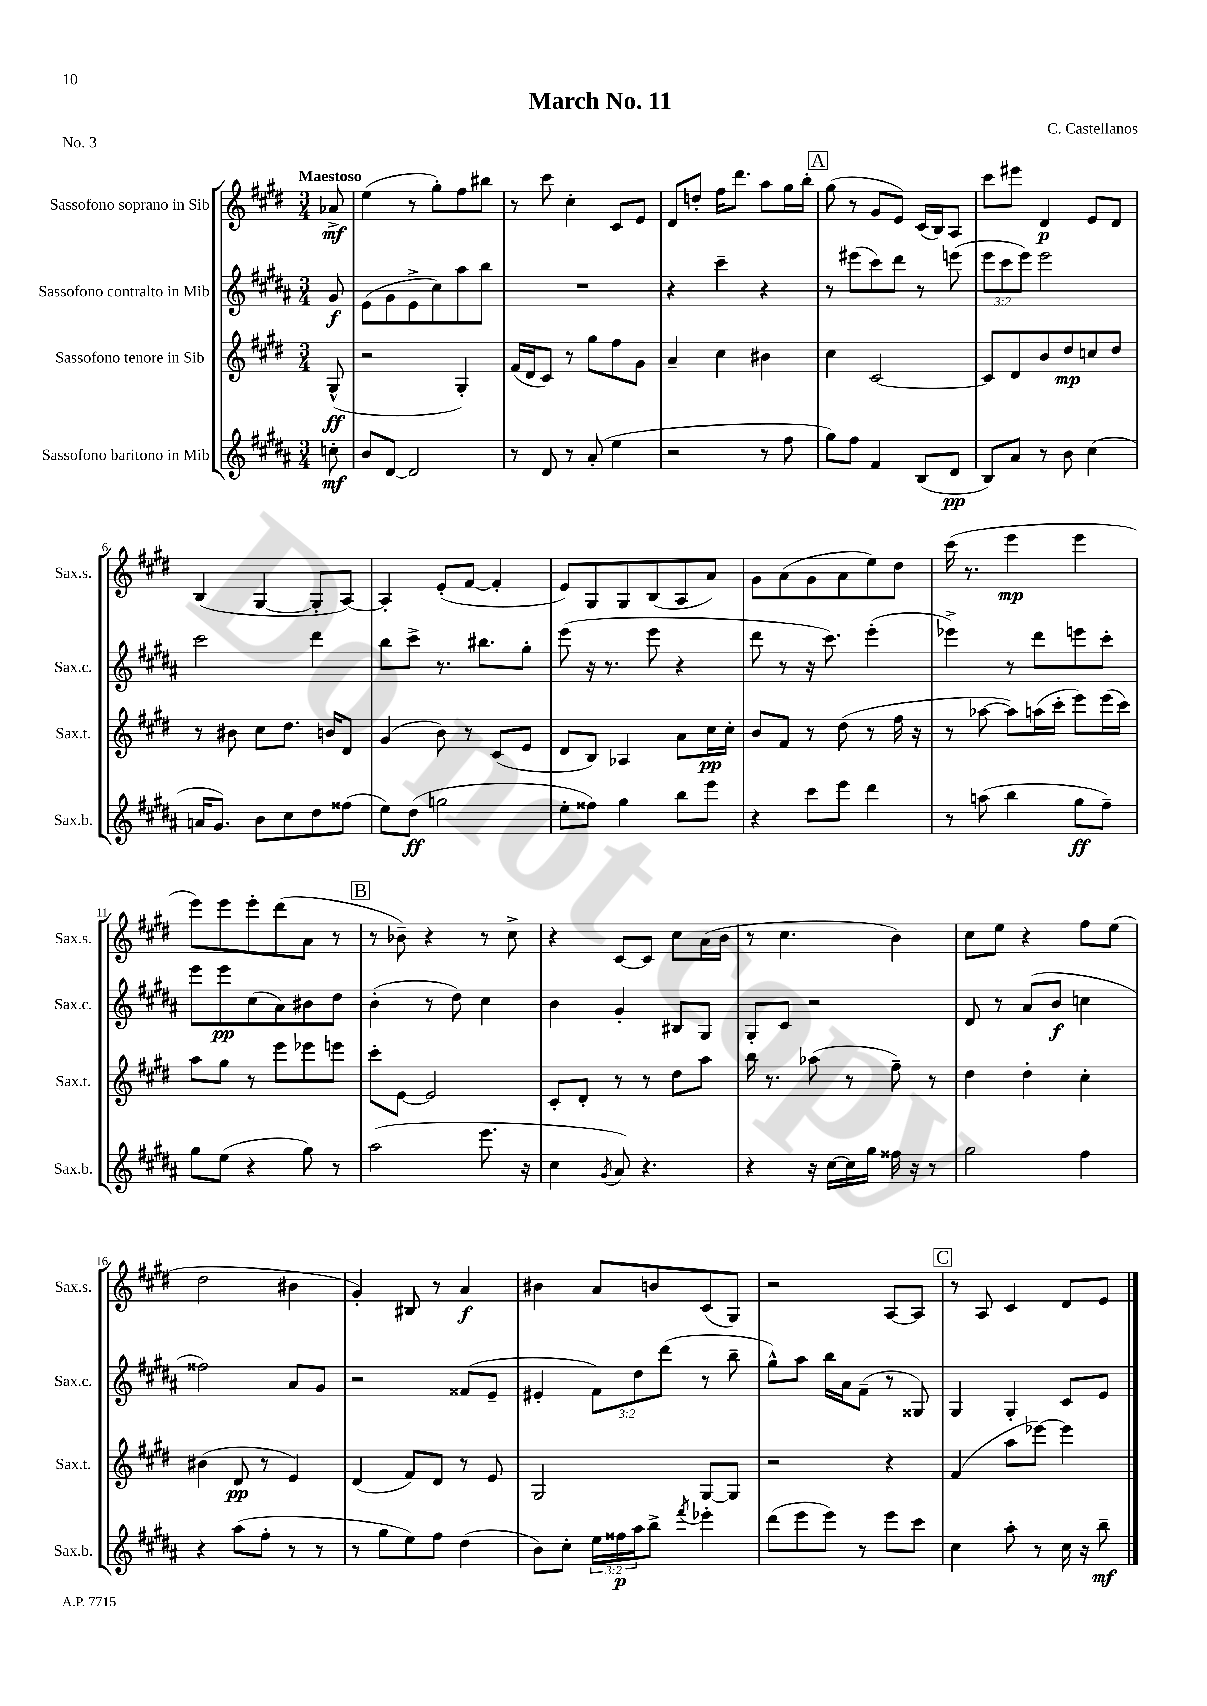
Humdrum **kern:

**kern	**kern	**kern	**kern
*staff4	*staff3	*staff2	*staff1
*clefG2	*clefG2	*clefG2	*clefG2
*k[f#c#g#d#a#]	*k[f#c#g#d#]	*k[f#c#g#d#a#]	*k[f#c#g#d#]
*M3/4	*M3/4	*M3/4	*M3/4
8cc'	(8G#^^	8g#	8a-^
=	=	=	=
8b	2r	(8e	(4ee
[8d#	.	8g#	.
2d#]	.	8e^	8r
.	.	8cc#)	8gg#')
.	4G#')	8aa#	8ff#
.	.	8bb	8bb#
=	=	=	=
8r	(16f#	2.r	8r
.	16d#	.	.
8d#	8c#)	.	8ccc#
8r	8r	.	4cc#'
(8a#'	8gg#	.	.
4ee	8ff#	.	8c#
.	8g#	.	8e
=	=	=	=
2r	4a~	4r	8d#
.	.	.	8dd'
.	4cc#	4ccc#~	16ff#
.	.	.	8.ddd#
8r	4b#	4r	8aa
8ff#	.	.	16gg#
.	.	.	16bb'
=	=	=	=
8gg#)	4cc#	8r	(8gg#
8ff#	.	(8eee#	8r
4f#	[2c#	8ccc#)	8g#
.	.	8ddd#	8e)
(8B	.	8r	(16c#
.	.	.	16B)
8d#	.	(8eee	8A
=	=	=	=
8B)	8c#]	12eee	8ccc#
.	.	12ccc#	.
8a#	8d#	.	8eee#
.	.	12eee)	.
8r	8b	2eee	4d#
8b	8dd#	.	.
(4cc#	8cc	.	8e
.	8dd#	.	8d#
=	=	=	=
16a	8r	2ccc#	(4B
8.g#)	.	.	.
.	8b#	.	.
8b	8cc#	.	[4G#
8cc#	8.dd#	.	.
8dd#	.	4ddd#	8G#']
.	16b	.	.
(8ff##	8d#	.	[8A)
=	=	=	=
8ee)	(4g#	8bb	4A']
(8dd#	.	8ccc#^	.
2gg	8b)	8.r	(8e'
.	8r	.	[8f#
.	.	8.bb#	.
.	(8c#	.	4f#']
.	8e	8gg#'	.
=	=	=	=
8ee'	8d#	(8eee	8e)
8ff##)	8B)	16r	8G#
.	.	8.r	.
4gg#	4A-	.	8G#
.	.	8eee	(8B
8bb	8a	4r	8A
8eee	16cc#	.	8a)
.	16cc#'	.	.
=	=	=	=
4r	8b	8ddd#	8g#
.	8f#	8r	(8a
8ccc#	8r	16r	8g#
.	.	8.ccc#)	.
8eee	(8dd#	.	8a
4ddd#	8r	(4eee'	8ee)
.	16ff#	.	8dd#
.	16r	.	.
=	=	=	=
8r	8r	4eee-^)	(16ccc#
.	.	.	8.r
(8aa	[8aa-	.	.
4bb	8aa-])	8r	4eee
.	(16aa	8ddd#	.
.	16ccc#'	.	.
8gg#	8eee)	8eee	4eee
8ff#~)	(16eee	8ccc#'	.
.	16ccc#)	.	.
=	=	=	=
8gg#	8aa	8eee	8eee)
(8ee	8gg#	8eee	8eee
4r	8r	(8cc#	8eee'
.	8eee	8a#)	(8ddd#
8gg#)	8eee-	8b#	8a
8r	8eee	8dd#	8r
=	=	=	=
(2aa#	8ccc#'	(4b'	8r
.	[8e	.	8b-~)
.	2e]	8r	4r
.	.	8dd#)	.
8.eee	.	4cc#	8r
.	.	.	8cc#^
16r	.	.	.
=	=	=	=
4cc#	8c#'	4b	4r
.	8d#'	.	.
8qg#	.	.	.
8a#)	8r	4g#'	[8c#
4.r	8r	.	8c#]
.	8dd#	8B#	8cc#
.	8aa	8G#	(16a
.	.	.	16b
=	=	=	=
4r	16bb	8G#'	8r
.	8.r	.	.
.	.	8c#	4.cc#
16r	(8aa-	2r	.
[16cc#	.	.	.
16cc#]	8r	.	.
16gg#	.	.	.
16ff##	8ff#~)	.	4b)
16r	.	.	.
8r	8r	.	.
=	=	=	=
2gg#	4dd#	8d#	8cc#
.	.	8r	8ee
.	4dd#'	(8a#	4r
.	.	8b	.
4ff#	4cc#'	4cc	8ff#
.	.	.	(8ee
=	=	=	=
4r	(4b#	2ff##)	2dd#
(8aa#	8d#	.	.
8ff#'	8r	.	.
8r	4e)	8a#	4b#
8r	.	8g#	.
=	=	=	=
8r	(4d#	2r	4g#')
8gg#	.	.	.
8ee)	8f#)	.	8B#
8ff#	8d#	.	8r
(4dd#	8r	(8f##	4a
.	8e	8e~	.
=	=	=	=
8b)	2G#	4e#'	4b#
8cc#'	.	.	.
24ee	.	12f#)	8a
24ff##	.	.	.
24aa#	.	12dd#	.
8bb^	.	.	8b
.	.	(12ddd#	.
8qfff#	.	.	.
4eee-'	[8G#	8r	(8c#
.	8G#]	8bb~	8G#)
=	=	=	=
(8ddd#	2r	8gg#^^)	2r
8eee	.	8aa#	.
8eee)	.	16bb	.
.	.	16a#	.
8r	.	(8f#~	.
8eee	4r	8r	[8A
8ccc#	.	8G##)	8A]
=	=	=	=
4cc#	(4f#	4G#	8r
.	.	.	8A
8aa#'	8aa	4G#'	4c#
8r	[8eee-)	.	.
16cc#	4eee-]	8c#	8d#
16r	.	.	.
8bb~	.	8e	8e
==	==	==	==
*-	*-	*-	*-
